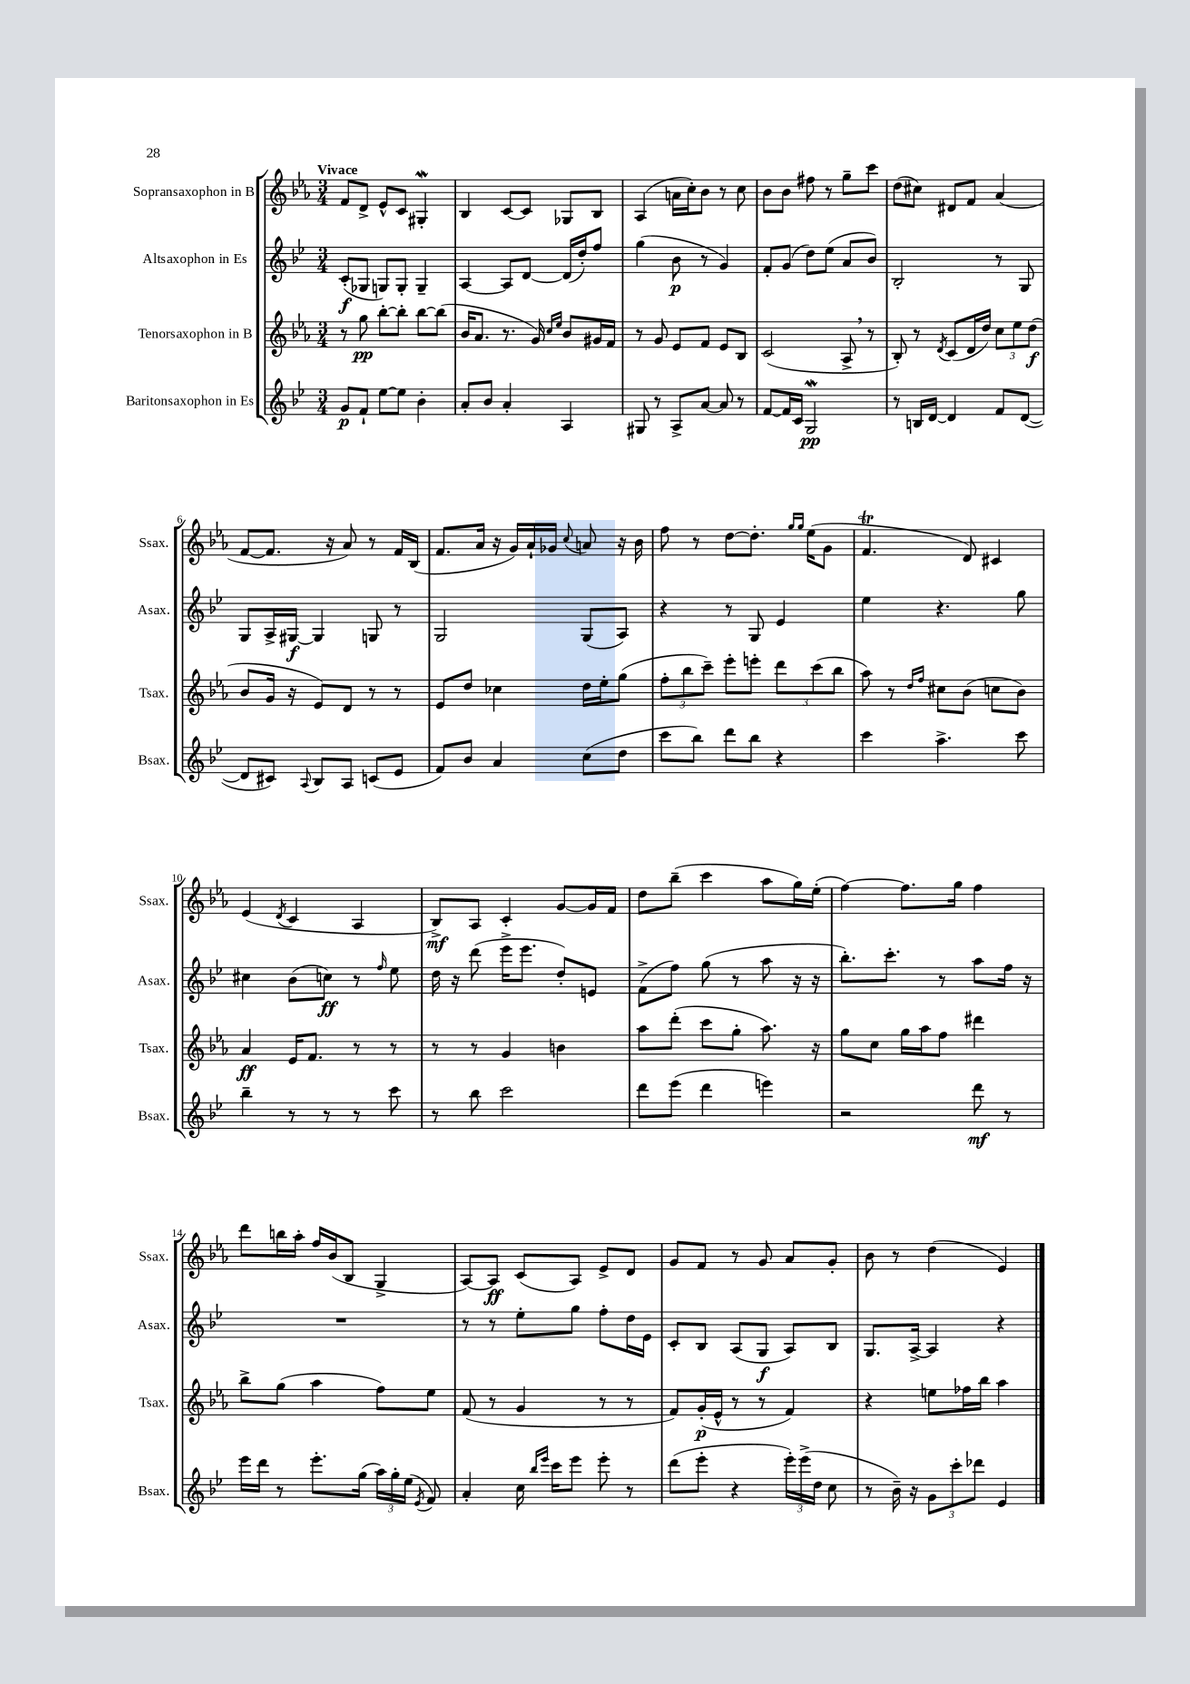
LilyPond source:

<<
\new StaffGroup <<
\new Staff = "s0" \with { instrumentName = "Sopransaxophon in B" shortInstrumentName = "Ssax." } {
    \clef treble \key ees \major \numericTimeSignature \time 3/4 \tempo "Vivace"
    \autoBeamOff f'8[ d'8]-> ees'8[-^ c'8] gis4-.\mordent |
    bes4 c'8[~ c'8] ges8[ bes8] |
    aes4( a'16[ c''16-.) bes'8] r8 c''8 |
    bes'8[ bes'8] fis''8 r8 g''8[-- c'''8] |
    d''8[( cis''8]) dis'8[ f'8] aes'4( |
    f'8[~ f'8.] r16 aes'8) r8 f'16[ bes16]( |
    f'8.[ aes'16] r16 g'16[) aes'16-! ges'16] \appoggiatura { c''8 } a'8 r16 bes'16 |
    f''8 r8 d''8[~ d''8.]-. \grace { g''16[ g''16] } ees''16[( g'8] |
    f'4.\trill d'8) cis'4 |
    ees'4( \acciaccatura { d'8 } c'4 aes4 |
    bes8[->\mf) aes8] c'4-. g'8[~ g'16 f'16] |
    d''8[ bes''8]--( c'''4 aes''8[ g''16) ees''16]-.( |
    f''4~) f''8.[ g''16] f''4 |
    d'''8[ b''16 aes''16]-. f''16[ bes'16( bes8] g4-> |
    aes8[~) aes8]\ff c'8[( aes8]) ees'8[-> d'8] |
    g'8[ f'8] r8 g'8 aes'8[ g'8]-. |
    bes'8 r8 d''4( ees'4) \bar "|." |
}
\new Staff = "s1" \with { instrumentName = "Altsaxophon in Es" shortInstrumentName = "Asax." } {
    \clef treble \key bes \major \numericTimeSignature \time 3/4
    \autoBeamOff c'8[-.\f( ges8] g8[) g8]-. g4-- |
    a4~ a8[ d'8]~ d'16[( d''16-.) f''8] |
    g''4( bes'8\p r8 g'4) |
    f'8[-. g'8]( d''8[) ees''8]( a'8[ bes'8]) |
    bes2-. r8 g8 |
    g8[ a16-> gis16]~\f gis4 g8 r8 |
    g2 g8[( a8]) |
    r4 r8 g8 ees'4 |
    ees''4 r4. g''8 |
    cis''4 bes'8[( c''8]\ff) r8 \grace { f''16 } ees''8 |
    d''16 r16 d'''8( ees'''16[-> ees'''8.] d''8[-.) e'8] |
    f'8[->( f''8]) g''8( r8 a''8 r16 r16 |
    bes''8.[-.) c'''8.]-. r8 a''8[ f''16] r16 |
    R2. |
    r8 r8 ees''8[-. g''8] f''8[-. d''16 ees'16] |
    c'8[-. bes8] a8[( g8]\f a8[) bes8] |
    g8.[ a16]~-> a4 r4 \bar "|." |
}
\new Staff = "s2" \with { instrumentName = "Tenorsaxophon in B" shortInstrumentName = "Tsax." } {
    \clef treble \key ees \major \numericTimeSignature \time 3/4
    \autoBeamOff r8 g''8\pp bes''8[~-. bes''8]-. bes''8[~ bes''8]( |
    bes'16[ aes'8.] r8. g'16) \grace { c''16[ ees''16] } bes'8[ gis'16 f'16] |
    r8 g'8 ees'8[ f'8] ees'8[ bes8] |
    c'2( aes8-> \breathe r8 |
    bes8-.) r8 \acciaccatura { d'8 } c'8[( d'16 d''16]) \tuplet 3/2 { c''8[ ees''8 d''8]\f( } |
    bes'8[ g'16] r16 ees'8[) d'8] r8 r8 |
    ees'8[ d''8] ces''4 d''16[ ees''16-. g''8]( |
    \tuplet 3/2 { f''8[-. bes''8 c'''8]--) } ees'''8[-. e'''8]-. \tuplet 3/2 { d'''8[ c'''8( bes''8] } |
    aes''8) r8 \grace { d''16[ f''16] } cis''8[ bes'8]( c''8[ bes'8]) |
    aes'4\ff ees'16[ f'8.] r8 r8 |
    r8 r8 g'4 b'4 |
    aes''8[ d'''8]-.( c'''8[ g''8]-. aes''8.) r16 |
    g''8[ c''8] g''16[ aes''16 f''8] dis'''4 |
    bes''8[-> g''8]( aes''4 f''8[) ees''8] |
    f'8( r8 g'4 r8 r8 |
    f'8[) g'16-.\p( ees'16]-^ r8 r8 f'4) |
    r4 e''8[ fes''16 bes''16] aes''4 \bar "|." |
}
\new Staff = "s3" \with { instrumentName = "Baritonsaxophon in Es" shortInstrumentName = "Bsax." } {
    \clef treble \key bes \major \numericTimeSignature \time 3/4
    \autoBeamOff g'8[\p f'8]-! ees''8[~ ees''8] bes'4-. |
    a'8[-. bes'8] a'4-. a4 |
    gis8 r8 a8[-> a'8]~ a'8 r8 |
    f'8[~ f'16 c'16] g2\mordent\pp |
    r8 b16[ d'16]~ d'4 f'8[ d'8]~( |
    d'8[ cis'8]) \appoggiatura { a8 } bes8[ a8] c'8[( ees'8] |
    f'8[) bes'8] a'4 c''8[( d''8] |
    c'''8[ bes''8]) d'''8[ bes''8] r4 |
    c'''4 a''4.-> c'''8 |
    bes''4-- r8 r8 r8 c'''8 |
    r8 bes''8 c'''2 |
    d'''8[ ees'''8]( d'''4 e'''4) |
    r2 d'''8\mf r8 |
    ees'''16[ d'''16] r8 ees'''8.[-. g''16]( \tuplet 3/2 { a''16[) g''16-. ees''16]( } \acciaccatura { ees'8 } f'8) |
    a'4-. c''16 \grace { bes''16[ ees'''16] } c'''16[ ees'''8] ees'''8-. r8 |
    d'''8[( ees'''8]-. r4 \tuplet 3/2 { ees'''16[-.) ees'''16->( d''16] } c''8 |
    r8 bes'16--) r16 \tuplet 3/2 { g'8[ c'''8-. des'''8] } ees'4 \bar "|." |
}
>>
>>
